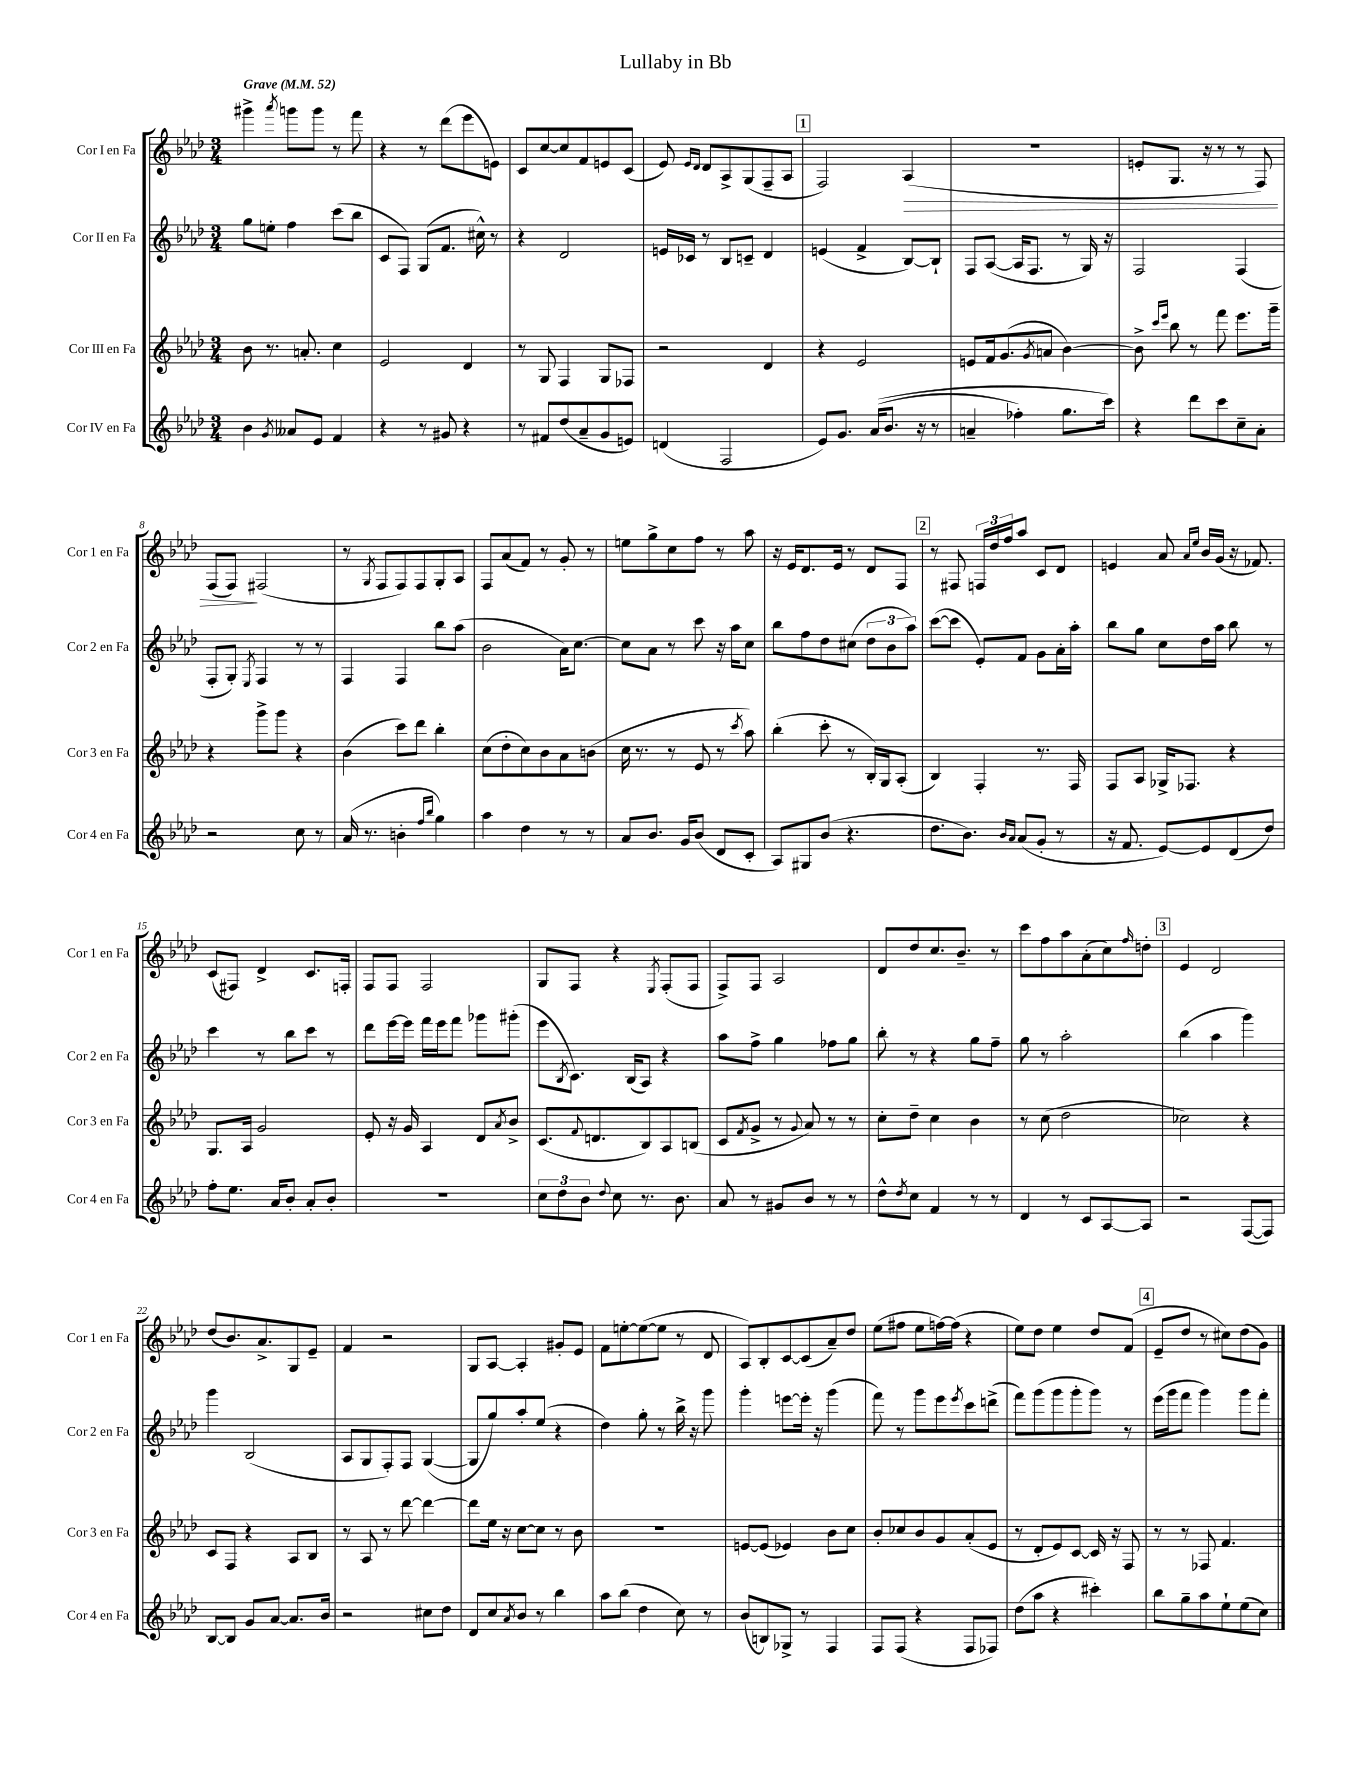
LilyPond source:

\header { title = "Lullaby in Bb" }
<<
\new StaffGroup <<
\new Staff = "s0" \with { instrumentName = "Cor I en Fa" shortInstrumentName = "Cor 1 en Fa" } {
    \clef treble \key aes \major \numericTimeSignature \time 3/4 \tempo "Grave" 4 = 52
    gis'''4-> \acciaccatura { aes'''8 } g'''8 g'''8 r8 f'''8 |
    r4 r8 des'''8( ees'''8 e'8) |
    c'8 c''8~ c''8 f'8 e'8 c'8( |
    ees'8) \grace { ees'16 des'16 } des'8 aes8-> g8( f8-- aes8 |
    \mark \markup { \box "1" } f2) aes4\>( |
    R2. |
    e'8-. g8. r16 r8 r8 f8) |
    f8( f8\!) fis2( |
    r8 \acciaccatura { g8 } f8 f8) f8 g8-. aes8 |
    f8 aes'8( f'8) r8 g'8-. r8 |
    e''8 g''8-> c''8 f''8 r8 aes''8 |
    r16 ees'16 des'8. ees'16 r8 des'8 f8 |
    \mark \markup { \box "2" } r8 fis8 \tuplet 3/2 { f16 des''16 f''16 } aes''8 c'8 des'8 |
    e'4 aes'8 \grace { aes'16 ees''16 } bes'16 g'16( r16 fes'8.) |
    c'8( fis8) des'4-> c'8. f16-. |
    f8 f8 f2 |
    g8 f8 r4 \acciaccatura { ees8 } f8-.( f8 |
    f8->) f8 aes2 |
    des'8 des''8 c''8. bes'8.-- r8 |
    c'''8 f''8 aes''8 aes'8-.( c''8) \grace { f''16 } d''8-. |
    \mark \markup { \box "3" } ees'4 des'2 |
    des''8( bes'8.) aes'8.-> g8 ees'8-- |
    f'4 r2 |
    g8 aes8~ aes4-. gis'8-. ees'8 |
    f'8 e''8~-. e''8~( e''8 r8 des'8 |
    aes8) bes8-. c'8~ c'8( aes'8--) des''8 |
    ees''8( fis''8 ees''8 f''16~) f''16( r4 |
    ees''8) des''8 ees''4 des''8 f'8( |
    \mark \markup { \box "4" } ees'8-- des''8 r8 cis''8) des''8( g'8) \bar "|." |
}
\new Staff = "s1" \with { instrumentName = "Cor II en Fa" shortInstrumentName = "Cor 2 en Fa" } {
    \clef treble \key aes \major \numericTimeSignature \time 3/4
    g''8 e''8-. f''4 c'''8( bes''8 |
    c'8 f8) g8( f'8. cis''16-^) r8 |
    r4 des'2 |
    e'16 ces'16 r8 bes8 c'8-- des'4 |
    \mark \markup { \box "1" } e'4( f'4-> bes8~) bes8-! |
    f8 aes8~( aes16 f8. r8 g16) r16 |
    f2 f4( |
    f8-. g8-.) \acciaccatura { ees8 } f4 r8 r8 |
    f4 f4 bes''8 aes''8( |
    bes'2 aes'16) c''8.~ |
    c''8 aes'8 r8 c'''8 r16 aes''16 c''8 |
    bes''8 f''8 des''8 cis''8( \tuplet 3/2 { des''8 bes'8 aes''8) } |
    \mark \markup { \box "2" } c'''8~( c'''8 ees'8-.) f'8 g'8 aes'16-. aes''16-. |
    bes''8 g''8 c''8 des''16 aes''16 bes''8 r8 |
    c'''4 r8 bes''8 c'''8 r8 |
    des'''8 ees'''16~ ees'''16 f'''16 ees'''16 f'''8 ges'''8 gis'''8-.( |
    ees'''8 \acciaccatura { bes8 } c'8.) bes16( aes8) r4 |
    aes''8 f''8-> g''4 fes''8 g''8 |
    bes''8-. r8 r4 g''8 f''8-- |
    g''8 r8 aes''2-. |
    \mark \markup { \box "3" } bes''4( aes''4 g'''4) |
    g'''4 bes2( |
    aes8 g8 f8-.) f8 g4~( |
    g8 g''8) aes''8-. ees''8( r4 |
    des''4) g''8-. r8 bes''16-> r16 g'''8 |
    g'''4-. e'''8~ e'''16-. r16 g'''4( |
    f'''8) r8 g'''8 ees'''8 \acciaccatura { ees'''8 } c'''8 d'''8->( |
    f'''8) g'''8( g'''8 g'''8-. g'''8) r8 |
    \mark \markup { \box "4" } ees'''16( g'''16 f'''8 g'''4) g'''8 f'''8-. \bar "|." |
}
\new Staff = "s2" \with { instrumentName = "Cor III en Fa" shortInstrumentName = "Cor 3 en Fa" } {
    \clef treble \key aes \major \numericTimeSignature \time 3/4
    bes'8 r8. a'8.-. c''4 |
    ees'2 des'4 |
    r8 g8 f4 g8 fes8 |
    r2 des'4 |
    \mark \markup { \box "1" } r4 ees'2 |
    e'8 f'16 g'8.( \acciaccatura { g'8 } a'8 bes'4~) |
    bes'8-> \grace { c'''16 ees'''16 } bes''8 r8 f'''8 ees'''8. g'''16-- |
    r4 g'''8-> g'''8 r4 |
    bes'4( c'''8) des'''8 bes''4-. |
    c''8( des''8-. c''8) bes'8 aes'8 b'8( |
    c''16 r8. r8 ees'8 r8 \acciaccatura { c'''8 } aes''8) |
    bes''4-.( c'''8-. r8 bes16-.) g16 aes8-.( |
    \mark \markup { \box "2" } bes4) f4-. r8. f16 |
    f8 aes8 ges16-> fes8. r4 |
    g8. aes16 g'2 |
    ees'8-. r16 g'16 aes4 des'8 \acciaccatura { aes'8 } bes'8-> |
    c'8.( \appoggiatura { f'8 } d'8. bes8) aes8 b8( |
    c'8 \acciaccatura { f'8 } g'8-> r8 \appoggiatura { g'8 } aes'8) r8 r8 |
    c''8-. des''8-- c''4 bes'4 |
    r8 c''8( des''2 |
    \mark \markup { \box "3" } ces''2) r4 |
    c'8 f8 r4 aes8 bes8 |
    r8 aes8 r8 des'''8~ des'''4~ |
    des'''8 ees''16 r16 c''8~ c''8 r8 bes'8 |
    R2. |
    e'8~ e'8( ees'4) bes'8 c''8 |
    bes'8-. ces''8 bes'8 g'8 aes'8-.( ees'8 |
    r8 des'8-. ees'8) c'8~ c'16 r16 f8 |
    \mark \markup { \box "4" } r8 r8 fes8 f'4. \bar "|." |
}
\new Staff = "s3" \with { instrumentName = "Cor IV en Fa" shortInstrumentName = "Cor 4 en Fa" } {
    \clef treble \key aes \major \numericTimeSignature \time 3/4
    bes'4 \acciaccatura { g'8 } aeses'8 ees'8 f'4 |
    r4 r8 gis'8 r4 |
    r8 fis'8 des''8( aes'8-- g'8 e'8) |
    d'4( f2 |
    \mark \markup { \box "1" } ees'8) g'8. aes'16(\( bes'8. r16 r8 |
    a'4-- fes''4-.) g''8. c'''16\) |
    r4 des'''8 c'''8 c''8-- aes'8-. |
    r2 c''8 r8 |
    aes'16( r8. b'4-. \grace { f''16 bes''16 } g''4) |
    aes''4 des''4 r8 r8 |
    aes'8 bes'8. g'16 bes'8( des'8 c'8-. |
    aes8) gis8 bes'8( r4. |
    \mark \markup { \box "2" } des''8. bes'8.) \grace { bes'16 aes'16 } aes'8( g'8-. r8 |
    r16 f'8. ees'8~) ees'8 des'8( des''8) |
    f''8-. ees''8. aes'16 bes'8-. aes'8-. bes'8-. |
    R2. |
    \tuplet 3/2 { c''8 des''8 bes'8 } \appoggiatura { des''8 } c''8 r8. bes'8. |
    aes'8 r8 gis'8 bes'8 r8 r8 |
    des''8-^ \acciaccatura { des''8 } c''8 f'4 r8 r8 |
    des'4 r8 c'8 aes8~ aes8 |
    \mark \markup { \box "3" } r2 f8~( f8) |
    bes8~ bes8 g'8 aes'8~ aes'8. bes'16 |
    r2 cis''8 des''8 |
    des'8 c''8 \acciaccatura { aes'8 } bes'8 r8 bes''4 |
    aes''8 bes''8( des''4 c''8) r8 |
    bes'8( b8) ges8-> r8 f4 |
    f8 f8( r4 f8 fes8) |
    des''8( aes''8 r4 cis'''4-.) |
    \mark \markup { \box "4" } bes''8 g''8-- aes''8 ees''8-! ees''8( c''8) \bar "|." |
}
>>
>>
